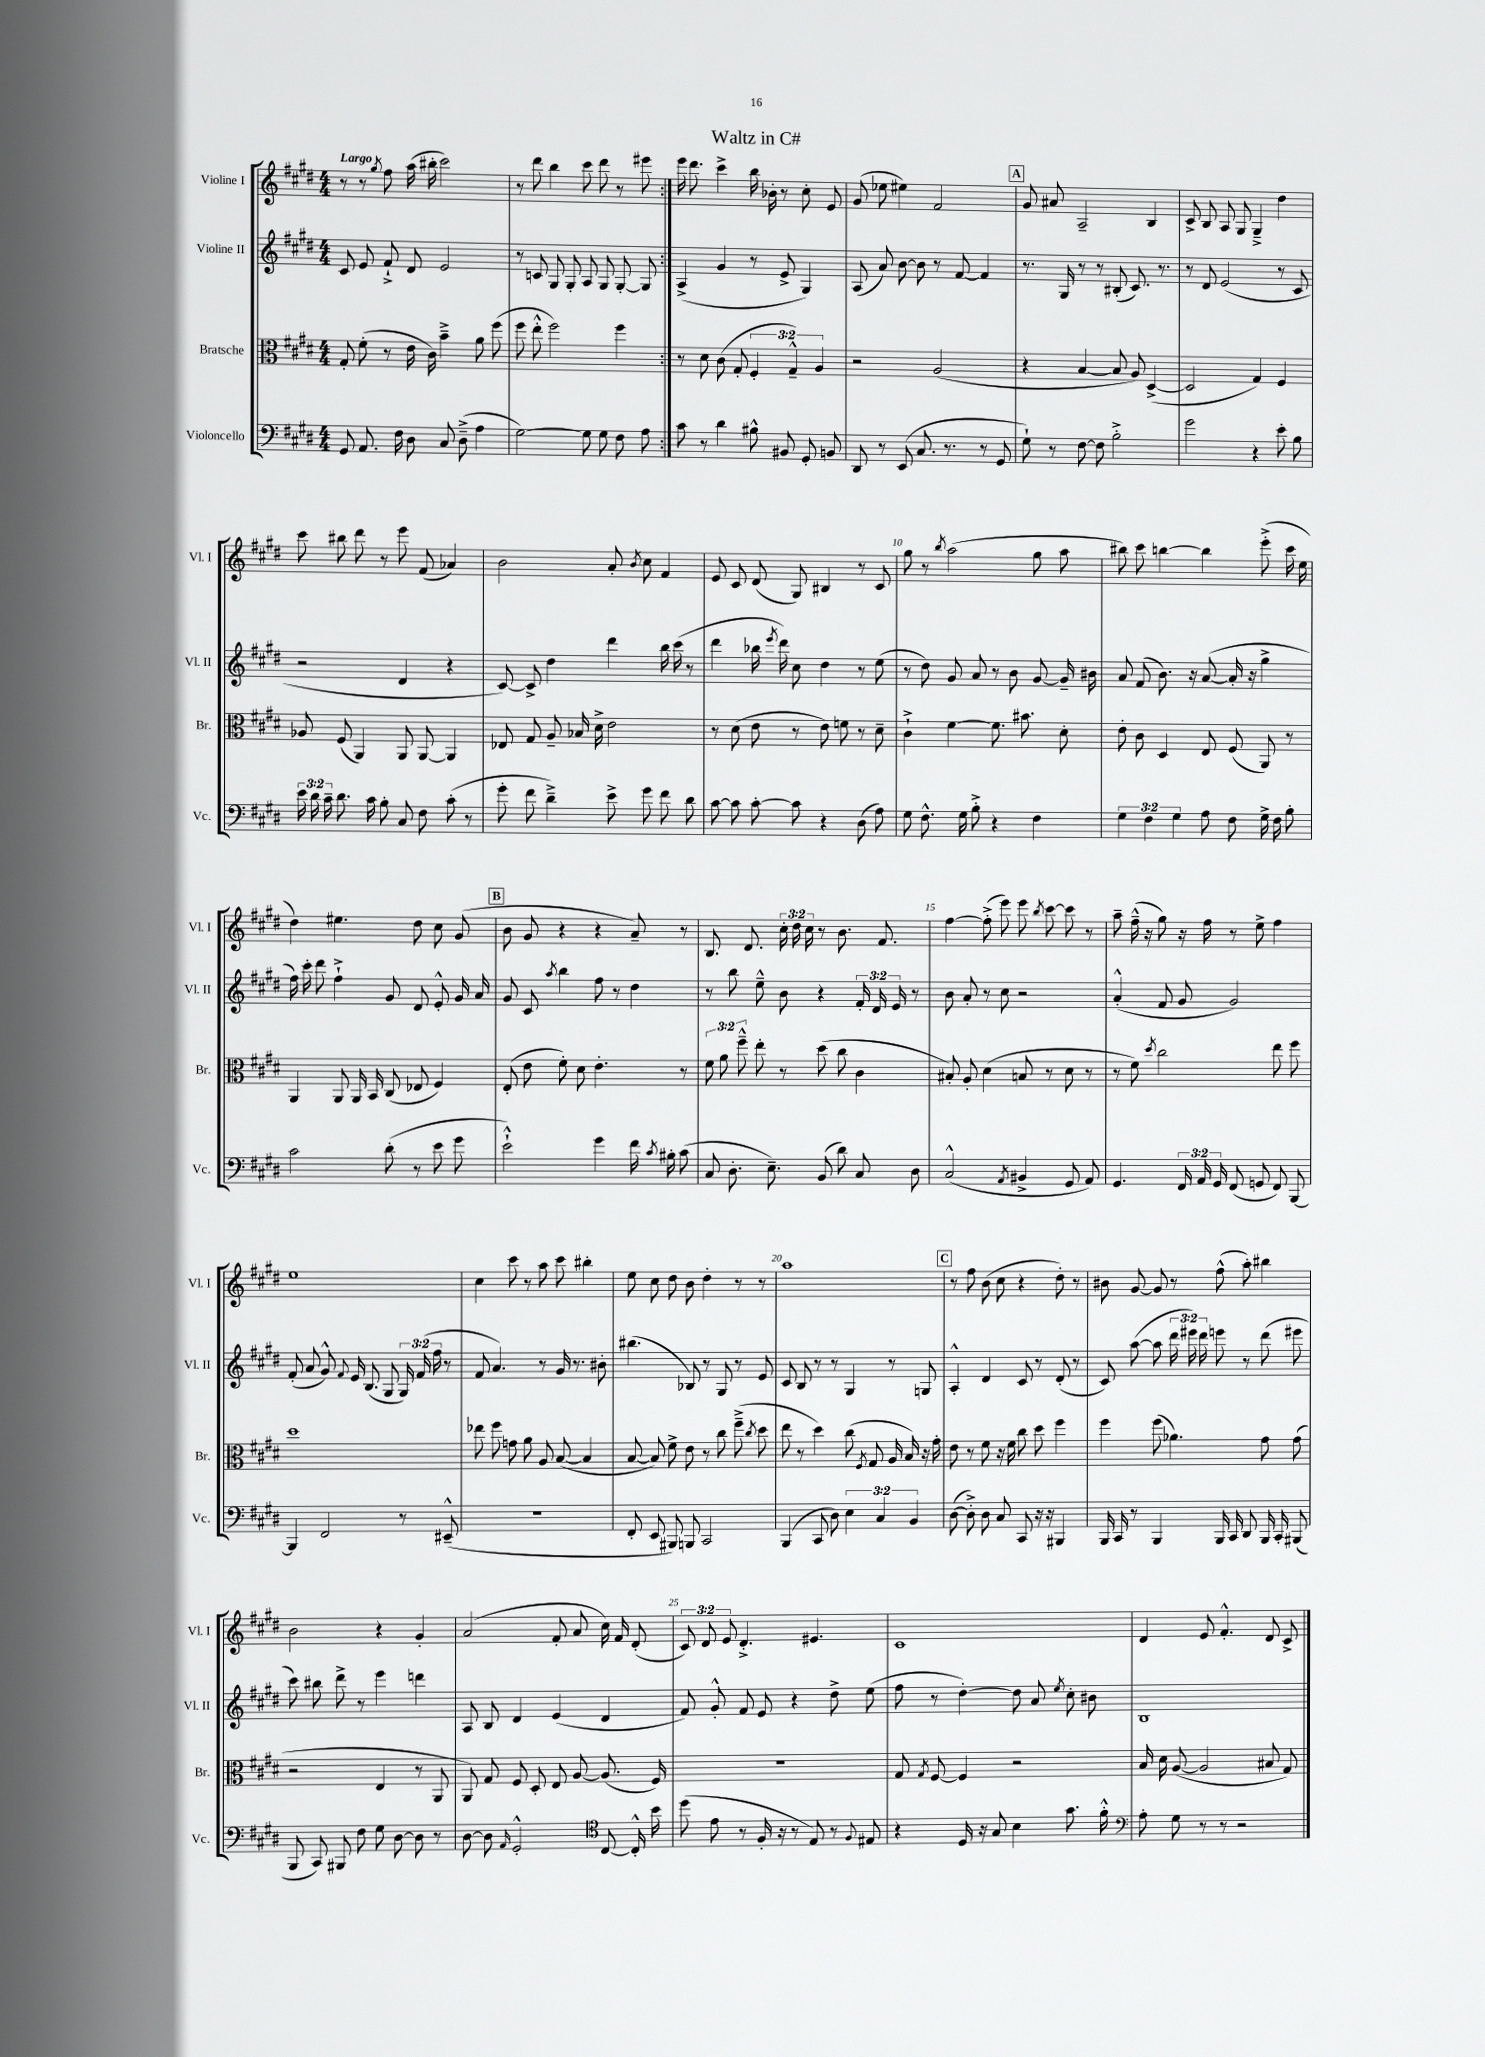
\header { title = "Waltz in C#" }
<<
\new StaffGroup <<
\new Staff = "s0" \with { instrumentName = "Violine I" shortInstrumentName = "Vl. I" } {
    \clef treble \key e \major \numericTimeSignature \time 4/4 \override Staff.TupletNumber.text = #tuplet-number::calc-fraction-text \tempo "Largo"
    \autoBeamOff \repeat volta 2 { r8 r8 \acciaccatura { gis''8 } fis''8 a''16( bis''16-. cis'''2) |
    r8 dis'''8 b''4 cis'''8 dis'''8 r8 eis'''8 | }
    e'''16 dis'''8. cis'''4-> b''16 bes'16-. r8 cis''8-. e'8 |
    gis'8( ees''8 eis''4) fis'2 |
    \mark \markup { \box "A" } gis'8 ais'8 a2-- b4 |
    cis'8-> b8 a8 gis8 gis4---> dis''4 |
    cis'''8 bis''8 dis'''8 r8 e'''8 fis'8( aes'4) |
    b'2 a'8-. \acciaccatura { b'8 } cis''8 fis'4 |
    e'8 cis'8 dis'8( gis8) bis4 r8 cis'8 |
    gis''8 r8 \acciaccatura { b''8 } a''2( gis''8 a''8 |
    bis''8) cis'''8 b''4~ b''4 e'''8-.->( cis'''16 e''16 |
    dis''4) eis''4. dis''8 cis''8 gis'8( |
    \mark \markup { \box "B" } b'8 gis'8 r4 r4 a'8--) r8 |
    b8. dis'8. \tuplet 3/2 { cis''16-. dis''16 cis''16 } r8 b'8. fis'8. |
    fis''4~ fis''8-.->( e'''8) e'''8 \acciaccatura { b''8 } cis'''8~ cis'''8 r8 |
    a''8-- fis''16---^( r16 gis''8) r16 fis''16 r8 e''8-> fis''4 |
    e''1 |
    cis''4 cis'''8 r8 a''8 cis'''8 bis''4-. |
    e''8 cis''8 dis''8 b'8 dis''4-. r8 r8 |
    a''1 |
    \mark \markup { \box "C" } r8 fis''8 b'8( cis''8 r4 dis''8-.) r8 |
    bis'8 gis'8~ gis'8 r8 fis''8-^( a''8-.) bis''4 |
    b'2 r4 gis'4-. |
    a'2( fis'8-. a'8 cis''16) fis'16 dis'8-.( |
    \tuplet 3/2 { cis'8) dis'8 e'8 } dis'4.-.-> eis'4. |
    cis'1 |
    dis'4 e'8 fis'4.-.-^ dis'8 cis'8-> \bar "|." |
}
\new Staff = "s1" \with { instrumentName = "Violine II" shortInstrumentName = "Vl. II" } {
    \clef treble \key e \major \numericTimeSignature \time 4/4 \override Staff.TupletNumber.text = #tuplet-number::calc-fraction-text
    \autoBeamOff \repeat volta 2 { cis'8 e'8 fis'8-!-> dis'8 e'2 |
    r8 c'8 gis8 gis8-. a8 gis8 gis8~-. gis8 | }
    a4->( gis'4 r8 e'8-> gis4) |
    a8( a'8) b'8~ b'8 r8 fis'8~ fis'4 |
    \mark \markup { \box "A" } r8. gis16 r8 r8 bis8-.( cis'8.) r8. |
    r8 dis'8 e'2( r8 cis'8 |
    r2 dis'4 r4 |
    cis'8~) cis'8-> dis''4 dis'''4 b''16 cis'''16( r8 |
    dis'''4 bes''16 \acciaccatura { e'''8 } dis'''16) cis''8 dis''4 r8 e''8( |
    r8 dis''8) gis'8 a'8 r8 b'8 gis'8~ gis'16-- bis'16 |
    a'8 fis'8( b'8.) r16 a'8~( a'16-. r16 gis''4-> |
    fis''16) cis'''16-. dis'''8 fis''4-!-> gis'8 dis'8 e'8-.-^ gis'16 a'16 |
    \mark \markup { \box "B" } gis'8 cis'8 \acciaccatura { a''8 } b''4 fis''8 r8 dis''4 |
    r8 b''8 e''8---^ b'8 r4 \tuplet 3/2 { fis'16-. dis'16 e'16 } r8 |
    b'8 a'8-. r8 cis''8 r2 |
    a'4-.-^( fis'8 gis'8 gis'2) |
    fis'8-.( a'8 gis'8-^) \appoggiatura { fis'8 } e'16 b8.( gis8 \tuplet 3/2 { gis16) fis'16( fis''16 } r8 |
    fis'8 a'4.) r8 gis'16 r8. bis'8-. |
    bis''4.( bes8) r8 gis8 r8 e'8 |
    cis'8 b8 r8 r8 gis4 r8 g8 |
    \mark \markup { \box "C" } a4-.-^ dis'4 cis'8 r8 dis'8-.( r8 |
    cis'8) a''8~( a''8 \tuplet 3/2 { dis'''16 eis'''16) dis'''16 } e'''8 r8 dis'''8( eis'''8 |
    cis'''8) bis''8 dis'''8-> r8 e'''4 d'''4 |
    a8 b8 dis'4 e'4( dis'4 |
    fis'8) gis'8-.-^ fis'8 e'8 r4 dis''8-> e''8( |
    fis''8 r8 dis''4~-.) dis''8 a'8 \acciaccatura { e''8 } cis''8-. bis'8 |
    b1 \bar "|." |
}
\new Staff = "s2" \with { instrumentName = "Bratsche" shortInstrumentName = "Br." } {
    \clef alto \key e \major \numericTimeSignature \time 4/4 \override Staff.TupletNumber.text = #tuplet-number::calc-fraction-text
    \autoBeamOff \repeat volta 2 { gis8-. fis'8-.( r8 e'16 cis'16) b'4---> a'8 fis''8( |
    fis''8 e''8-.-^ fis''2) fis''4 | }
    r8 dis'8 cis'8( gis8-. \tuplet 3/2 { fis4-. gis4---^) a4 } |
    r2 a2( |
    \mark \markup { \box "A" } r4 b4~ b8 a8) dis4~->( |
    dis2 gis4) fis4 |
    aes8 fis8( a,4) a,8 a,8~ a,4 |
    ees8 gis8 a8-- bes16 dis'16-> e'2 |
    r8 dis'8( e'8 r8 e'8) f'8 r8 dis'8-- |
    cis'4-!-> fis'4~ fis'8. bis'8. dis'8-. |
    e'8-. cis'8 dis4 e8 fis8( a,8) r8 |
    a,4 a,8 a,16 b,16 cis8( ees8 fis4) |
    \mark \markup { \box "B" } e8-.( e'8 fis'8-.) dis'8 e'4.-. r8 |
    \tuplet 3/2 { fis'8 a'8 fis''8---^ } e''8-. r8 dis''8( cis''8 cis'4 |
    bis8-.) a8-. dis'4( b8 r8 dis'8 r8 |
    r8 fis'8) \acciaccatura { dis''8 } cis''2 e''8 fis''8 |
    dis''1 |
    ees''8 fis''8 g'8 a'8 a8 b8~( b4 |
    b8~ b8) fis'8-> e'8 r8 cis''8 fis''8--->( \acciaccatura { cis''8 } dis''8 |
    e''8 r8 dis''4) cis''8( \acciaccatura { fis8 } gis8 a16 b16) r16 gis'16-. |
    \mark \markup { \box "C" } e'8 r8 fis'8 r16 fis'16 cis''8 dis''8 fis''4 |
    fis''4 fis''8( aes'4.) gis'8 gis'8( |
    r2 e4 r8 a,8 |
    a,8) gis8 fis8 dis8-. e8 a8~ a8.( fis16) |
    r1 |
    gis8 \acciaccatura { gis8 } fis8~ fis4 r2 |
    b16 dis'16 a8~( a2 bis8 gis8) \bar "|." |
}
\new Staff = "s3" \with { instrumentName = "Violoncello" shortInstrumentName = "Vc." } {
    \clef bass \key e \major \numericTimeSignature \time 4/4 \override Staff.TupletNumber.text = #tuplet-number::calc-fraction-text
    \autoBeamOff \repeat volta 2 { gis,8 a,8. fis16 dis8 cis8 dis8--->( a4 |
    gis2~) gis8 gis8 fis8 a8 | }
    cis'8 r8 dis'4 bis8-^ bis,8 gis,8-. b,8 |
    dis,8 r8 e,8( cis8. r8. r8 gis,8 |
    \mark \markup { \box "A" } gis8-!) r8 fis8~ fis8 b2-.-> |
    gis'2 r4 e'8-. b8 |
    \tuplet 3/2 { e'16 dis'16 cis'16-- } dis'8. cis'16 b8-. cis8 fis8 cis'8-.( r8 |
    gis'8-. fis'8 dis'4--->) e'8-> gis'8 fis'8 dis'8 |
    cis'8~ cis'8 cis'8~-. cis'8 r4 dis8( a8) |
    gis8 fis8.-^ gis16 b8-.-> r4 fis4 |
    \tuplet 3/2 { gis4 fis4 gis4 } a8 fis8 gis16-> fis16 b8-. |
    cis'2 dis'8-.( r8 e'8 gis'8 |
    \mark \markup { \box "B" } e'2-!-^) gis'4 fis'16 \acciaccatura { cis'8 } bis16-. cis'8( |
    cis8 dis8.-. e8.--) b,8( dis'8) cis8 dis8 |
    cis2-^( \acciaccatura { a,8 } bis,4-> gis,8 a,8) |
    gis,4. \tuplet 3/2 { fis,16 a,16 gis,16 } fis,8( g,8 fis,8) b,,8~ |
    b,,4 fis,2 r8 eis,8---^( |
    r1 |
    fis,8-. e,8 bis,,8) b,,8 cis,2 |
    b,,4( cis,8 dis8) \tuplet 3/2 { e4 cis4 b,4 } |
    \mark \markup { \box "C" } dis8~( dis8-.->) dis8 cis8 cis,8 r16 r16 bis,,4 |
    b,,16 cis,16 r8 b,,4 b,,16 cis,16 dis,8 b,,16 cis,16-. bis,,8( |
    b,,8 cis,8) bis,,8 fis8 gis8 dis8~ dis8 r8 |
    dis8~ dis8 \grace { a,16 } gis,2-.-^ \clef tenor cis8~ cis16-.-^ b'16 |
    dis''8( e'8 r8 fis16-. r16 r8 e8) r8 \appoggiatura { fis8 } eis8 |
    r4 dis16 r16 gis8 b4 gis'8. fis'16-.-^ |
    \clef bass a8-. gis8 r8 r8 r2 \bar "|." |
}
>>
>>
\layout { \context { \Score \override BarNumber.break-visibility = ##(#f #t #t) barNumberVisibility = #(every-nth-bar-number-visible 5) } }
